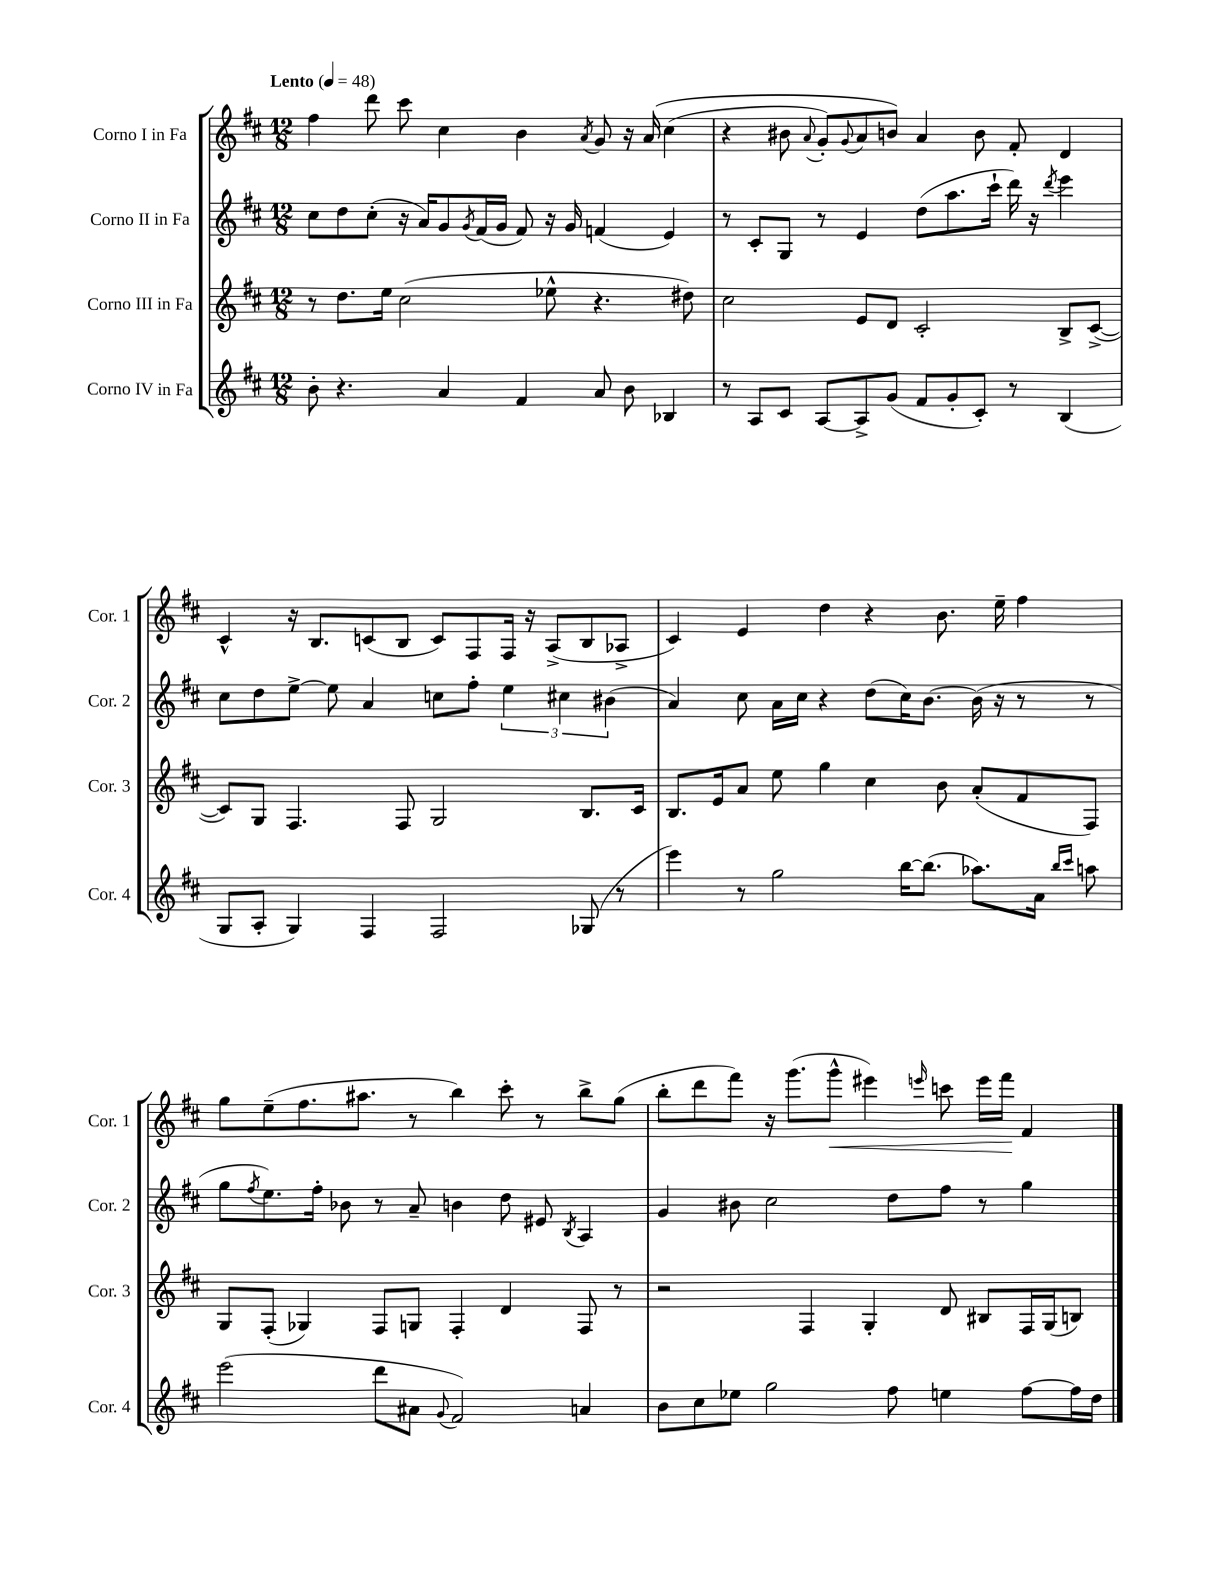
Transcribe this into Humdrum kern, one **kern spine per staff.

**kern	**kern	**kern	**kern
*staff4	*staff3	*staff2	*staff1
*clefG2	*clefG2	*clefG2	*clefG2
*k[f#c#]	*k[f#c#]	*k[f#c#]	*k[f#c#]
*M12/8	*M12/8	*M12/8	*M12/8
*MM48	*MM48	*MM48	*MM48
8b'	8r	8cc#	4ff#
4.r	8.dd	8dd	.
.	.	(8cc#'	8ddd
.	16ee	.	.
.	(2cc#	16r	8ccc#
.	.	16a)	.
4a	.	8g	4cc#
.	.	8qg	.
.	.	(16f#	.
.	.	16g	.
4f#	.	8f#)	4b
.	8ee-^^	16r	.
.	.	16g	.
.	.	.	8qa
8a	4.r	(4f	8g
8b	.	.	16r
.	.	.	&(16a
4B-	.	4e)	(4cc#
.	8dd#)	.	.
=	=	=	=
8r	2cc#	8r	4r
8A	.	8c#'	.
8c#	.	8G	8b#
.	.	.	8qqa
[8A	.	8r	8g')
.	.	.	8qqg
8A^]	8e	4e	8a
(8g	8d	.	8b&)
8f#	2c#'	(8dd	4a
8g'	.	8.aa	.
8c#')	.	.	8b
.	.	16ccc#`	.
8r	.	16ddd)	8f#'
.	.	16r	.
.	.	8qddd	.
(4B	8B^	4eee	4d
.	([8c#^	.	.
=	=	=	=
8G	8c#])	8cc#	4c#^^
8A'	8G	8dd	.
4G)	4.F#	[8ee^	16r
.	.	.	8.B
.	.	8ee]	.
4F#	.	4a	(8c
.	8F#	.	8B
2F#	2G	8cc	8c)
.	.	8ff#'	8F#
.	.	6ee	16F#
.	.	.	16r
.	.	.	(8A^
.	.	6cc#	.
(8G-	8.B	.	8B
.	.	(6b#	.
8r	.	.	8A-^
.	16c#	.	.
=	=	=	=
4eee)	8.B	4a)	4c#)
.	16e	.	.
8r	8a	8cc#	4e
2gg	8ee	16a	.
.	.	16cc#	.
.	4gg	4r	4dd
.	4cc#	(8dd	4r
[16bb	.	16cc#)	.
(8.bb]	.	[8.b	.
.	8b	.	8.b
8.aa-)	(8a'	(16b]	.
.	.	16r	16ee~
.	8f#	8r	4ff#
16a	.	.	.
16qqbb	.	.	.
16qqccc#	.	.	.
8aa	8F#)	8r	.
=	=	=	=
(2eee	8G	8gg	8gg
.	.	8qff#	.
.	(8F#'	8.ee)	(8ee~
.	4G-)	.	8.ff#
.	.	16ff#'	.
.	.	8b-	.
.	.	.	8.aa#
8ddd	8F#	8r	.
8a#	8G	8a~	8r
8qqg	.	.	.
2f#)	4F#'	4b	4bb)
.	4d	8dd	8ccc#'
.	.	8e#	8r
.	.	8qB	.
4a	8F#	4A	8bb^
.	8r	.	(8gg
=	=	=	=
8b	2r	4g	8bb'
8cc#	.	.	8ddd
8ee-	.	8b#	8fff#)
2gg	.	2cc#	16r
.	.	.	(8.ggg
.	4F#	.	.
.	.	.	8ggg^^
.	4G'	.	4eee#)
8ff#	.	8dd	.
.	.	.	16qqeee
4ee	8d	8ff#	8ccc
.	8B#	8r	16eee
.	.	.	16fff#
[8ff#	16F#	4gg	4f#
.	(16G	.	.
16ff#]	8B)	.	.
16dd	.	.	.
==	==	==	==
*-	*-	*-	*-
